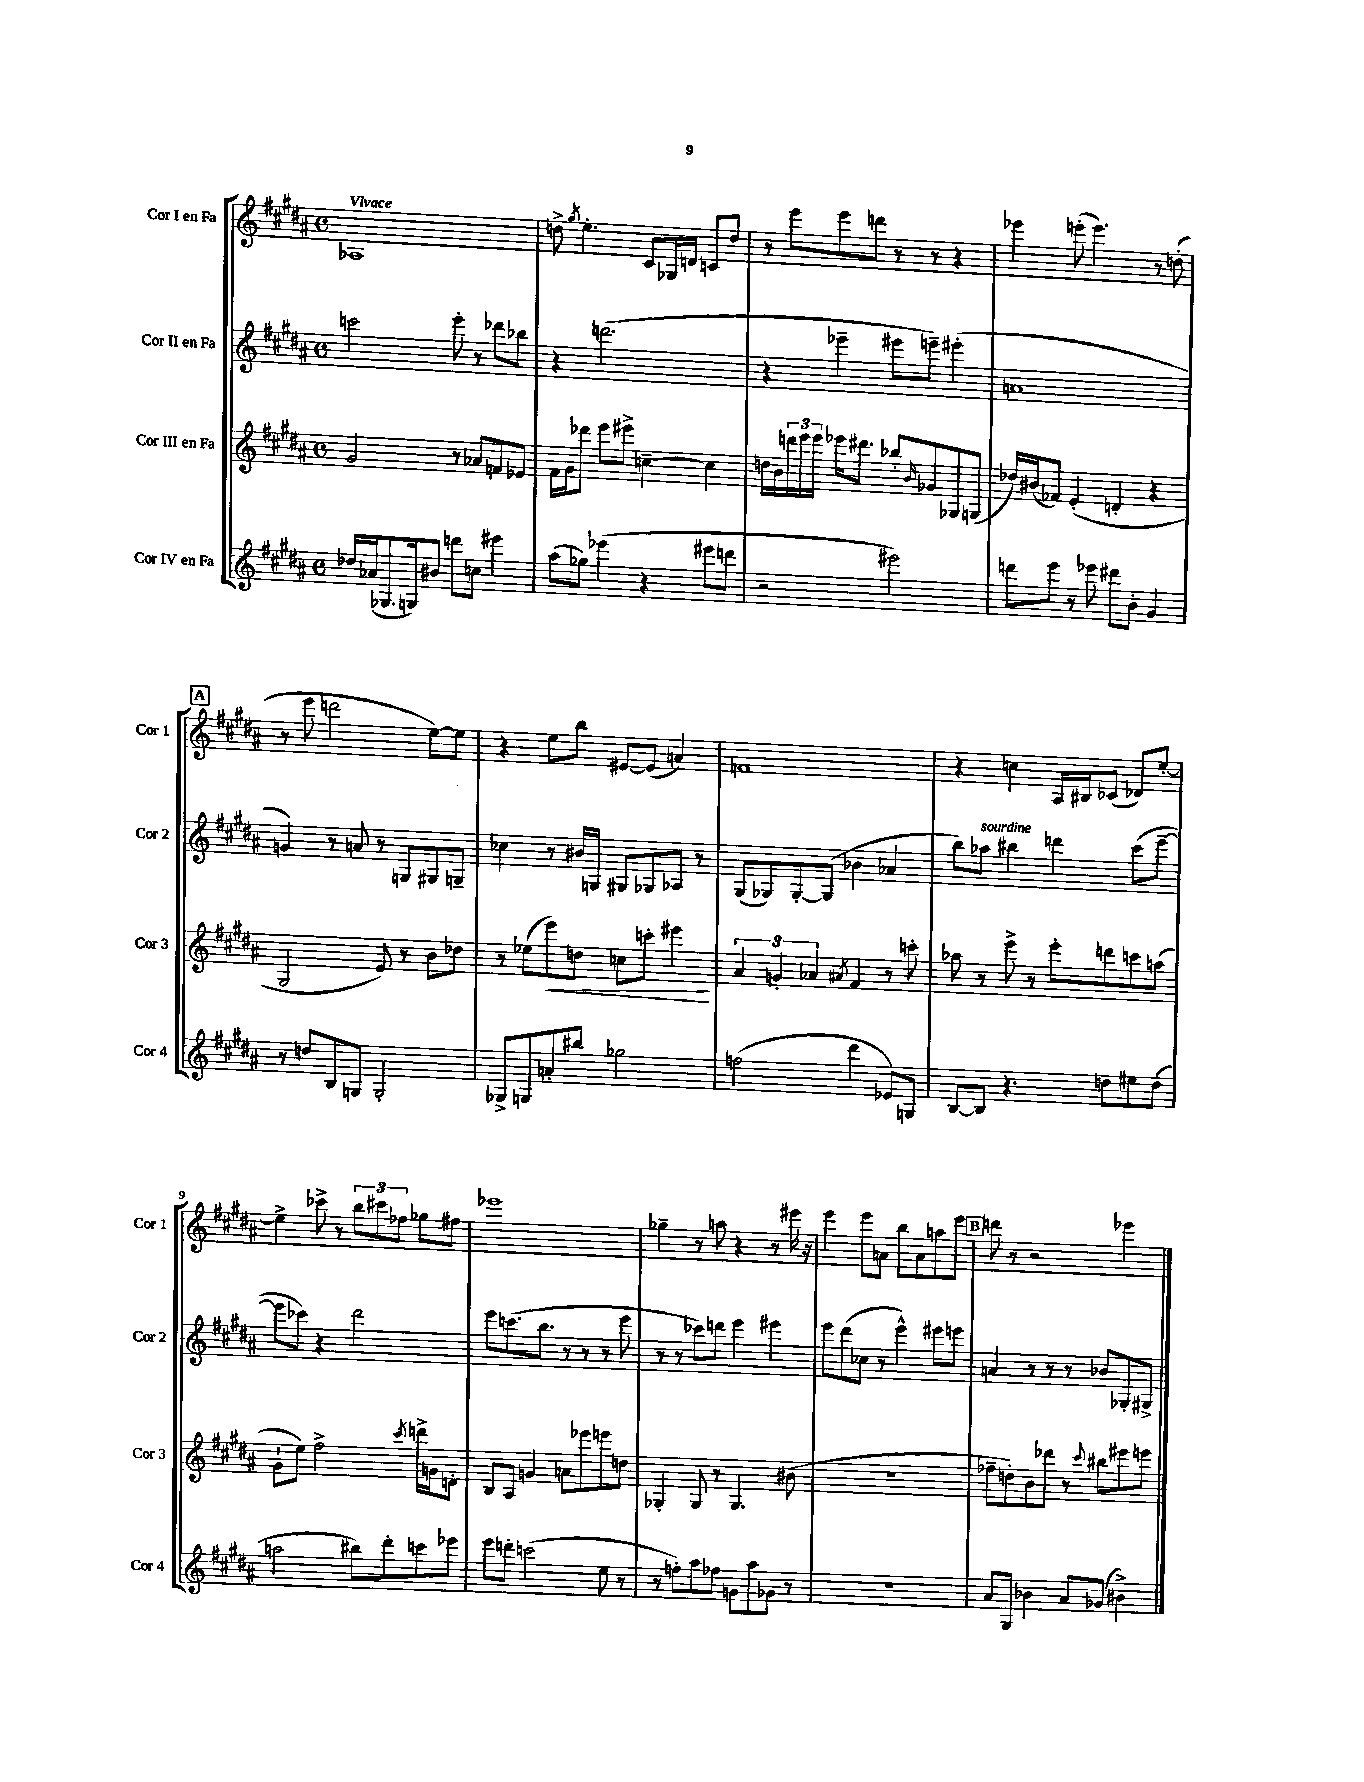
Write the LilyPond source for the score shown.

<<
\new StaffGroup <<
\new Staff = "s0" \with { instrumentName = "Cor I en Fa" shortInstrumentName = "Cor 1" } {
    \clef treble \key b \major \defaultTimeSignature \time 4/4 \tempo "Vivace"
    aes1 |
    d''8-> \acciaccatura { gis''8 } e''4.-. cis'8 ges16 d'16 c'8 d''8 |
    r8 e'''8 e'''8 d'''8 r8 r8 r4 |
    ees'''4 e'''8-.( e'''4.) r8 d''8-.( |
    \mark \markup { \box "A" } r8 e'''8 d'''2 e''8~) e''8 |
    r4 e''8 b''8 eis'8~ eis'8( a'4) |
    f'1 |
    r4 c''4 ais16 bis16 ces'8( des'8) e''8~-. |
    e''4-> ces'''8-> r8 \tuplet 3/2 { b''8 cis'''8 fes''8 } ges''8 fis''8 |
    ees'''1 |
    ges''4-- r8 a''8 r4 r8 eis'''16 r16 |
    e'''4 e'''8 a'8 b''8 a'8 a''8 e'''8 |
    \mark \markup { \box "B" } d'''8 r8 r2 ees'''4 \bar "|." |
}
\new Staff = "s1" \with { instrumentName = "Cor II en Fa" shortInstrumentName = "Cor 2" } {
    \clef treble \key b \major \defaultTimeSignature \time 4/4
    c'''2 e'''8-. r8 des'''8 bes''8 |
    r4 d'''2.( |
    r4 ees'''4-- eis'''8 e'''8--) eis'''4-.( |
    a'1 |
    \mark \markup { \box "A" } g'4) r8 a'8 r8 g8 gis8 g8-- |
    ces''4 r8 bis'16 g16 gis8 ges8 aes8 r8 |
    gis8( ges8) ges8~-. ges8( bes'4 aes'4 |
    b''8) aes''8^\markup { \italic "sourdine" } bis''4 d'''4 cis'''8( e'''8~-- |
    e'''8 ces'''8) r4 dis'''2 |
    e'''8 c'''8.( b''8. r8 r8 r8 e'''8 |
    r8 r8 ces'''8) d'''8 e'''4 eis'''4 |
    e'''8 dis'''8( ces''8 r8 e'''4-^) eis'''8 e'''8 |
    \mark \markup { \box "B" } a'4 r8 r8 r8 bes'8 ges8-. gis8-> \bar "|." |
}
\new Staff = "s2" \with { instrumentName = "Cor III en Fa" shortInstrumentName = "Cor 3" } {
    \clef treble \key b \major \defaultTimeSignature \time 4/4
    gis'2 r8 aes'8 f'8 ees'8 |
    fis'16 gis'16 des'''8 e'''8 eis'''8-> c''4~-- c''4 |
    d''16 b'16 \tuplet 3/2 { d'''16 e'''16 e'''16 } ees'''16 dis'''8. bes''8-. \grace { b'16 } ges'8 ges8 g8( |
    des''16) bis'16( fes'8) e'4-.( d'4-. r4 |
    \mark \markup { \box "A" } gis2 e'8) r8 b'8 des''8 |
    r8 ees''8( e'''8\<) d''8 c''8 c'''8-. eis'''4\! |
    \tuplet 3/2 { ais'4 g'4-. aes'4 } \acciaccatura { ais'8 } fis'4 r8 c'''8-. |
    aes''8 r8 e'''8-> r8 e'''8-. d'''8 c'''8 a''8( |
    gis'8-! e''8) fis''2-> \acciaccatura { cis'''8 } d'''16-> g'16 d'8-. |
    b8 ais8 g'4 a'8 ees'''8 e'''8 d''8 |
    ges4-. ges8 r8 ges4. bis'8( |
    R1 |
    \mark \markup { \box "B" } fes''8-- d''8-.) b'8 des'''8 r8 \appoggiatura { cis'''8 } bis''8 eis'''8 e'''8 \bar "|." |
}
\new Staff = "s3" \with { instrumentName = "Cor IV en Fa" shortInstrumentName = "Cor 4" } {
    \clef treble \key b \major \defaultTimeSignature \time 4/4
    des''16 aes'16( ges8. g16) bis'8 d'''8 c''8 eis'''4 |
    ais''8( ges''8) ees'''4( r4 eis'''8 d'''8 |
    r2 eis'''2) |
    d'''8 e'''8 r8 ees'''8 dis'''8 b'8-. gis'4 |
    \mark \markup { \box "A" } r8 d''8 b8 g8 g2-. |
    ges8-> g8 a'8-. bis''8 ges''2 |
    f''2( dis'''4 ees'8) g8 |
    b8~ b8 r4. d''8 eis''8 d''8( |
    a''2 bis''8) dis'''8-. c'''8 ees'''8 |
    e'''8 d'''8-. c'''2( e''8 r8 |
    r8 f''8-.) ais''8 fes''8 g'8 ais''8 ges'8 r8 |
    R1 |
    \mark \markup { \box "B" } ais'8 gis8 bes'4 ais'8 ges'8( bis'4->) \bar "|." |
}
>>
>>
